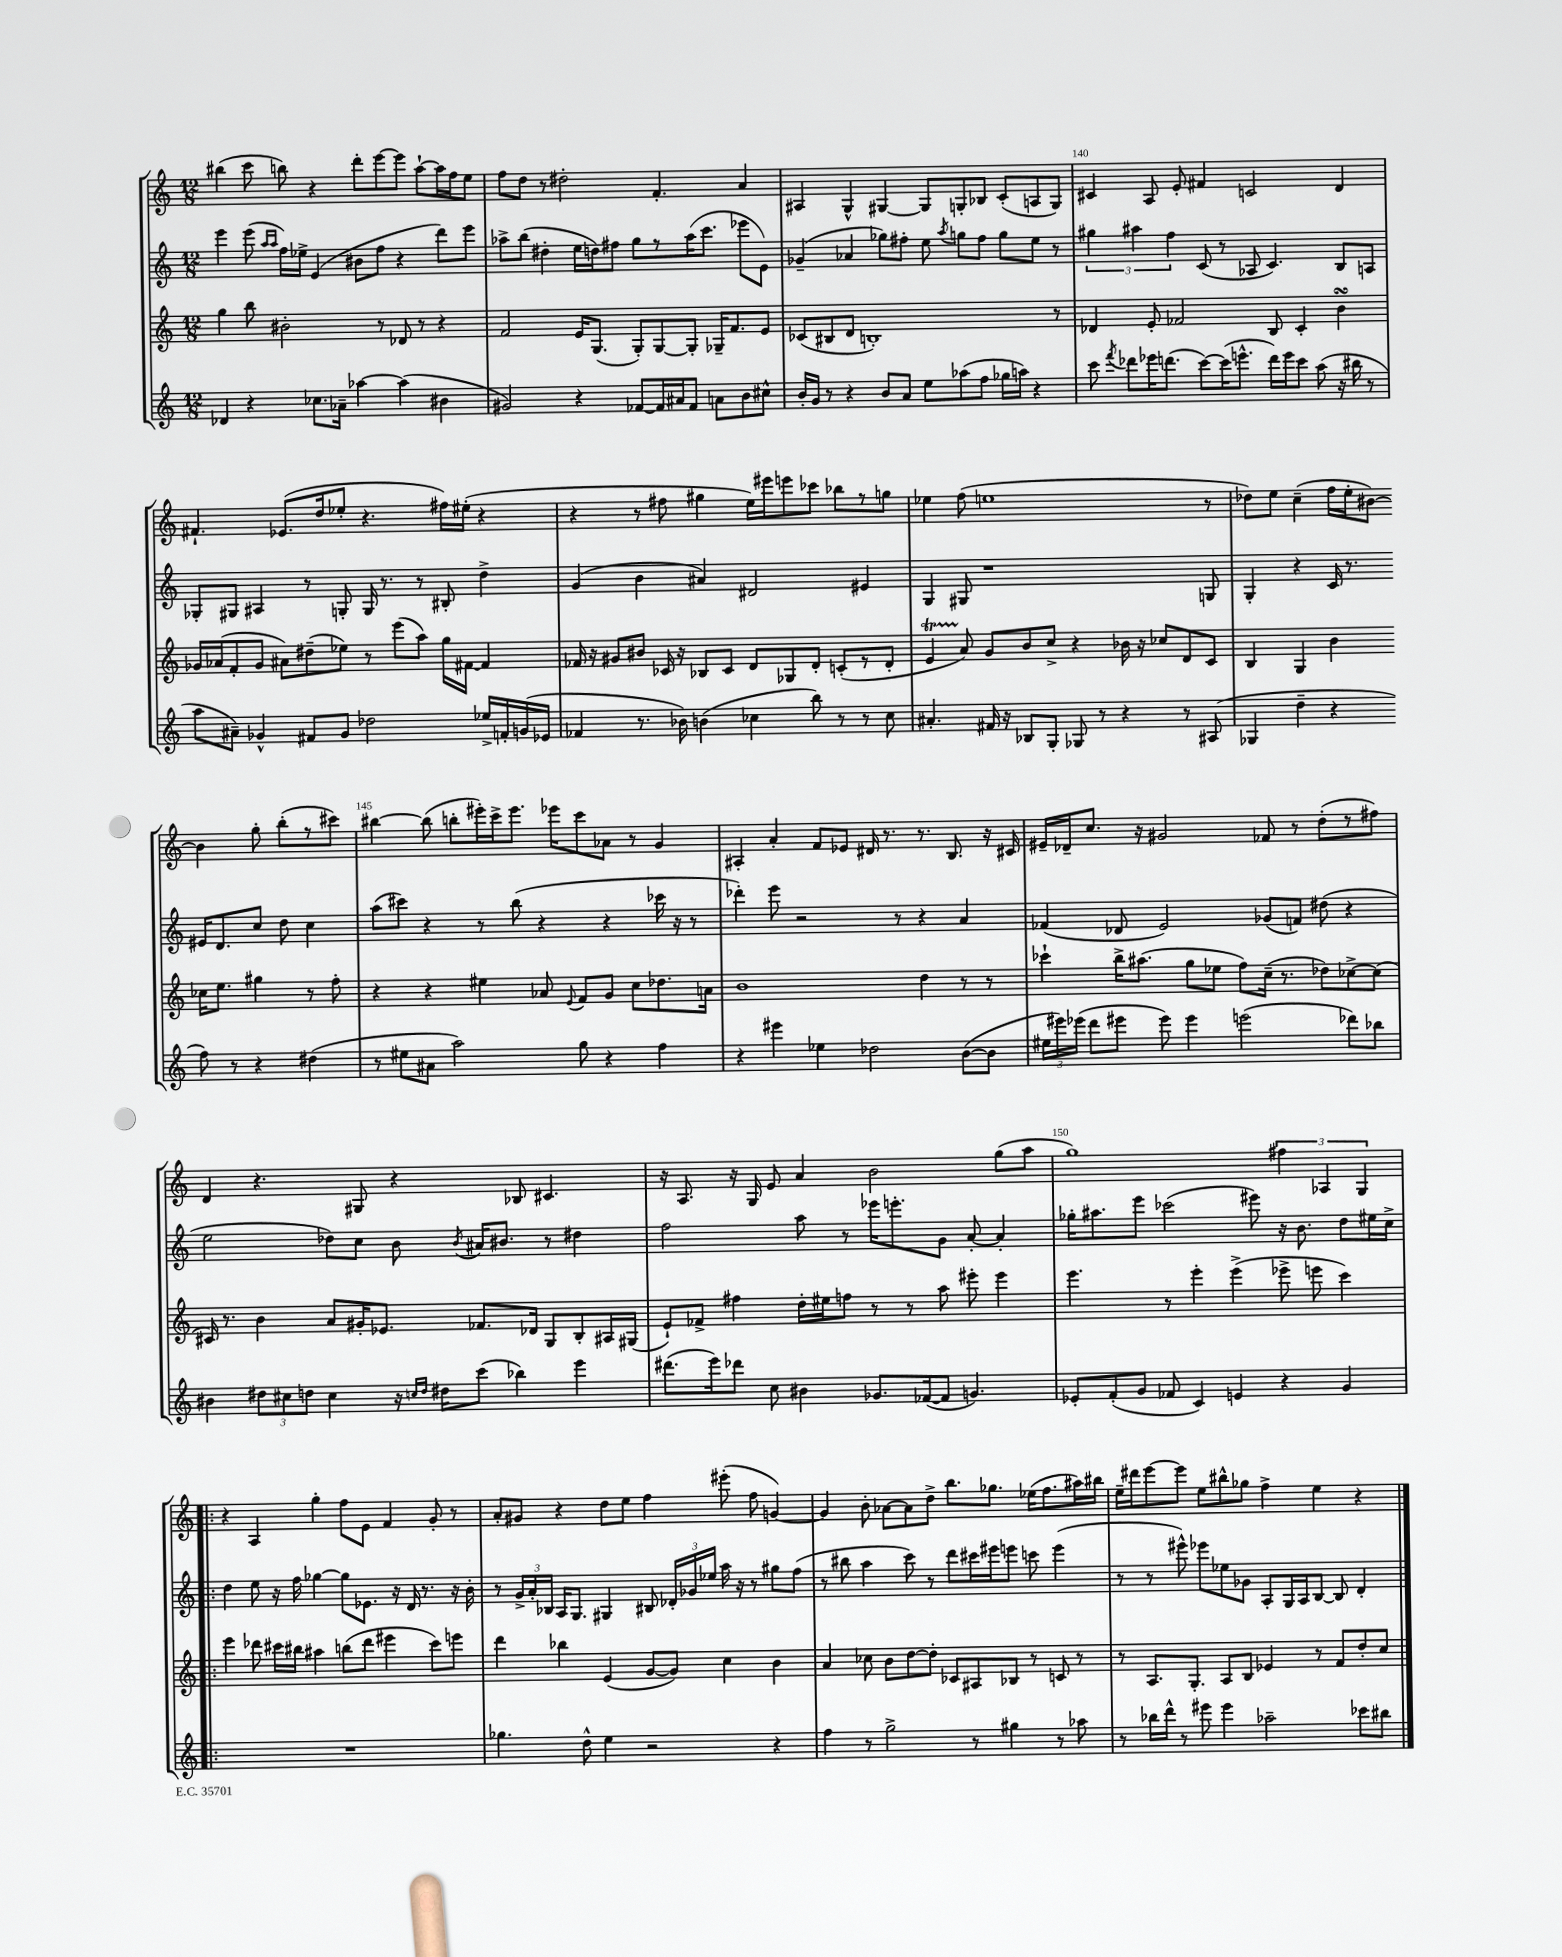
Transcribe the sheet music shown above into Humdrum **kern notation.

**kern	**kern	**kern	**kern
*staff4	*staff3	*staff2	*staff1
*clefG2	*clefG2	*clefG2	*clefG2
*k[]	*k[]	*k[]	*k[]
*M12/8	*M12/8	*M12/8	*M12/8
4d-	4gg	4eee	(4bb#
4r	8bb	(8eee	8ccc
.	.	16qqaa	.
.	.	16qqaa	.
.	2b#'	16ff)	8bb)
.	.	16ee-^	.
8.cc-	.	(4e	4r
16a-~	.	.	.
[4aa-	.	8b#	8ddd'
.	8r	8ff	[8eee
(4aa-]	8d-	4r	8eee]
.	8r	.	[8aa`
4b#	4r	8ddd)	16aa]
.	.	.	16ff
.	.	8eee	8ee
=	=	=	=
2g#)	2f	8aa-^	8ff
.	.	(8bb	8dd
.	.	4dd#'	8r
.	.	.	2dd#'
4r	16e	16ee	.
.	(8.G	16dd)	.
.	.	8ff#	.
[8f-	8G')	8gg	.
16f-]	[8G	8r	4.f'
16a#	.	.	.
8f-	8G']	(16aa-	.
.	.	8.ccc	.
8a	16G-~	.	.
.	8.f	.	.
8b	.	8eee-	4a
8cc#^^	8e	8e)	.
=	=	=	=
16b'	(8c-	(4g-~	4A#
16g	.	.	.
8r	8B#	.	.
4r	8d	4a-	4G^^
.	1B')	.	.
8b	.	8gg-)	[4G#
8a	.	8ff#'	.
8ee	.	8ee	8G#]
.	.	8qaa	.
(8aa-	.	8gg	8G'
8ff	.	8ff#	8B-
16gg-	.	8gg	(8c'
16aa)	.	.	.
4r	.	8ee	8A
.	8r	8r	8G)
=	=	=	=
8ccc	4d-	6gg#	4c#
8qfff	.	.	.
8ddd-	.	.	.
.	.	6aa#	.
16eee-	8e'	.	8A
(8.ddd	.	.	.
.	.	6ff	.
.	2f-	.	8e'
[8ccc)	.	(8c	4f#
(16ccc]	.	8r	.
8.eee^^	.	.	.
.	.	8A-	2c
16ddd)	8B	4.c)	.
16eee	.	.	.
8ccc	4c'	.	.
(8aa	.	.	.
16r	4b	8B	4d
16bb#	.	.	.
8r	.	8A	.
=	=	=	=
8aa	16g-	8G-'	4.f#`
.	(16a-	.	.
8a#~)	8f'	8G#	.
4g-^^	8g-	4A#	.
.	8a#)	.	(8.e-
8f#	(8dd#~	8r	.
.	.	.	16dd
8g-	8ee-)	8G'	8ee-'
2dd-	8r	16G	4.r
.	.	8.r	.
.	(8eee	.	.
.	8aa)	8r	.
.	16gg	8B#'	16ff#)
.	[16f#	.	(16ee#'
16ee-^	4f#]	4dd^	4r
16f'	.	.	.
(16g	.	.	.
16e-	.	.	.
=	=	=	=
4f-	16f-	(4g	4r
.	16r	.	.
.	8g#	.	.
8.r	8b#	4b	8r
.	16c-	.	8ff#
16b-)	16r	.	.
(4b	8B-	4a#)	4gg#
.	8c-	.	.
4cc-	8d	2d#	16ee)
.	.	.	16eee#
.	8G-	.	8eee
8bb)	8d'	.	8ccc-
8r	(8c'	.	8bb-
8r	8r	4e#	8r
8cc-	8d'	.	8gg
=	=	=	=
4.a#'	4e	4G	4ee-
.	8a)	8G#	(8ff
16f#	8g	1r	1ee
16r	.	.	.
8B-	8b	.	.
8G'	8cc^	.	.
8G-	4r	.	.
8r	.	.	.
4r	16b-	.	.
.	16r	.	.
.	8cc-	.	.
8r	8d	.	.
(8A#	8c	8G	8r
=	=	=	=
4G-	4B	4G'	8dd-)
.	.	.	8ee
4dd~	4G	4r	(4cc~
4r	4b	16c	16ff
.	.	8.r	16ee'
.	.	.	[8b#)
8ff)	16cc-	16e#	4b#]
.	8.ee	8.d	.
8r	.	.	.
4r	4gg#	8cc	8gg'
.	.	8dd	(8bb'
(4dd#	8r	4cc	8r
.	8ff'	.	8ccc#)
=	=	=	=
8r	4r	(8aa	[4bb#
8ee#	.	8ccc#)	.
8a#	4r	4r	(8bb#]
2aa)	.	.	8bb'
.	4ee#	8r	16eee#')
.	.	.	16ccc^
.	.	(8bb	8.eee#
.	8a-	4r	.
.	.	.	16eee-
.	8qqe	.	.
8gg	8f	.	8ccc
4r	8g	4r	8a-
.	8cc	.	8r
4ff	8.dd-	16ccc-	4g
.	.	16r	.
.	.	8r	.
.	16a	.	.
=	=	=	=
4r	1b	4ddd-')	4A#'
4eee#	.	8eee	4a'
.	.	2r	.
4ee-	.	.	8f
.	.	.	8e-
2dd-	.	.	16d#
.	.	.	8.r
.	.	8r	.
.	4dd	4r	8.r
.	.	.	8.B
([8b	8r	4a	.
8b]	8r	.	16r
.	.	.	16c#
=	=	=	=
24ee#	4ccc-`	(4f-	16e#~
24eee#)	.	.	.
.	.	.	16d-~
(24eee-	.	.	.
8ddd	.	.	8.cc
8eee#	16bb^	8d-	.
.	(8.aa#	.	16r
8eee#)	.	2e)	2g#
4eee#	8gg	.	.
.	8ee-	.	.
(2eee	8ff)	.	.
.	(16cc~	(8g-	8f-
.	8.r	.	.
.	.	8f)	8r
.	8dd-)	(8dd#	(8dd'
8ddd-)	[8cc-^	4r	8r
8bb-	(8cc-]	.	8ff#)
=	=	=	=
4b#	16c#)	2ee	4d
.	8.r	.	.
12dd#	4b	.	4.r
12cc#	.	.	.
12dd	.	.	.
4cc#	8a	8dd-)	.
.	16g#'	8cc	8G#
.	8.e-	.	.
16r	.	8b	4r
16qqcc	.	.	.
16qqdd	.	.	.
16dd#	.	.	.
.	.	8qb	.
(8ccc	8.f-	16a#	.
.	.	8.b#	.
4bb-)	.	.	8B-
.	16d-	.	.
.	8G	8r	4.c#
4eee	8B'	4dd#	.
.	16A#	.	.
.	(16G#	.	.
=	=	=	=
(8.ddd#	8e`)	2ff	16r
.	.	.	8.A
.	8f-^	.	.
16eee)	.	.	.
8ddd-	4ff#	.	16r
.	.	.	16G
8cc	.	.	8e
4b#	16dd'	8aa	4a
.	16ee#	.	.
.	8ff	8r	.
8.g-	8r	16eee-	2b
.	.	8.eee'	.
.	8r	.	.
([16f-	.	.	.
8f-]	8aa	8g	.
4.g)	8eee#'	[8a'	.
.	4eee#	4a']	(8gg
.	.	.	8aa
=	=	=	=
8e-'	4.eee	16gg-'	1gg)
.	.	8.aa#	.
(8f'	.	.	.
8g	.	8eee	.
8f-	8r	(2ccc-	.
4c)	4eee'	.	.
4e	(4eee^	.	.
.	.	8eee#)	.
4r	8eee-^	16r	6ff#
.	.	8.b	.
.	8eee	.	.
.	.	.	6A-
4g	4ccc)	8dd	.
.	.	.	6G
.	.	16ee#	.
.	.	16cc^	.
=!|:	=!|:	=!|:	=!|:
1.r	4eee	4dd	4r
.	8ddd-	8ee	4A
.	16ccc#	16r	.
.	16bb#	16ff	.
.	4aa#	[4gg-	4gg'
.	(8bb	8gg-]	8ff
.	8ddd-	8.e-	8e
.	4eee#	.	4f
.	.	16r	.
.	.	16d	.
.	.	8.r	.
.	8ccc#)	.	8g'
.	8eee	16r	8r
.	.	16b'	.
=	=	=	=
4.gg-	4ddd	8r	8a'
.	.	24g^	8g#
.	.	24a'	.
.	.	24B-	.
.	4bb-	16A	4r
.	.	8.G	.
8dd^^	.	.	.
4ee	(4e	4G#	8dd
.	.	.	8ee
2r	[8g	8B#	4ff
.	8g])	24d-'	.
.	.	24g-	.
.	.	24ee-	.
.	4cc	16aa	(8eee#'
.	.	16r	.
.	.	8r	8ff
4r	4b	8gg#	[4g)
.	.	(8ff	.
=	=	=	=
4ff	4a	8r	4g]
.	.	8bb#	.
8r	8cc-	4aa	8b'
2gg^	8b	.	[8a-
.	[8dd	8ccc)	8a-]
.	8dd']	8r	8dd^
.	8c-	8ddd	8.bb
8r	8A#	16ccc#	.
.	.	16eee#	8.gg-
4gg#	8B-	8eee	.
.	8r	8ccc	(16ee-
.	.	.	8.ff
8r	8c	(4eee	.
8aa-	8r	.	16aa#)
.	.	.	16bb#
=	=	=	=
8r	8r	8r	16ee~
.	.	.	16ddd#
16bb-	8.A	8r	[8eee
16ddd^^	.	.	.
8r	.	8eee#^^)	8eee]
.	8.G'	.	.
8eee#	.	8eee-	8ee
4eee#	8A	8ee-	8bb#^^
.	8B	8g-	8gg-
2aa-~	4e-	8A'	4ff^
.	.	16G	.
.	.	16A	.
.	8r	[8B	4ee
.	8f	8B]	.
8ccc-	8dd'	4d'	4r
8bb#	8cc	.	.
==	==	==	==
*-	*-	*-	*-
